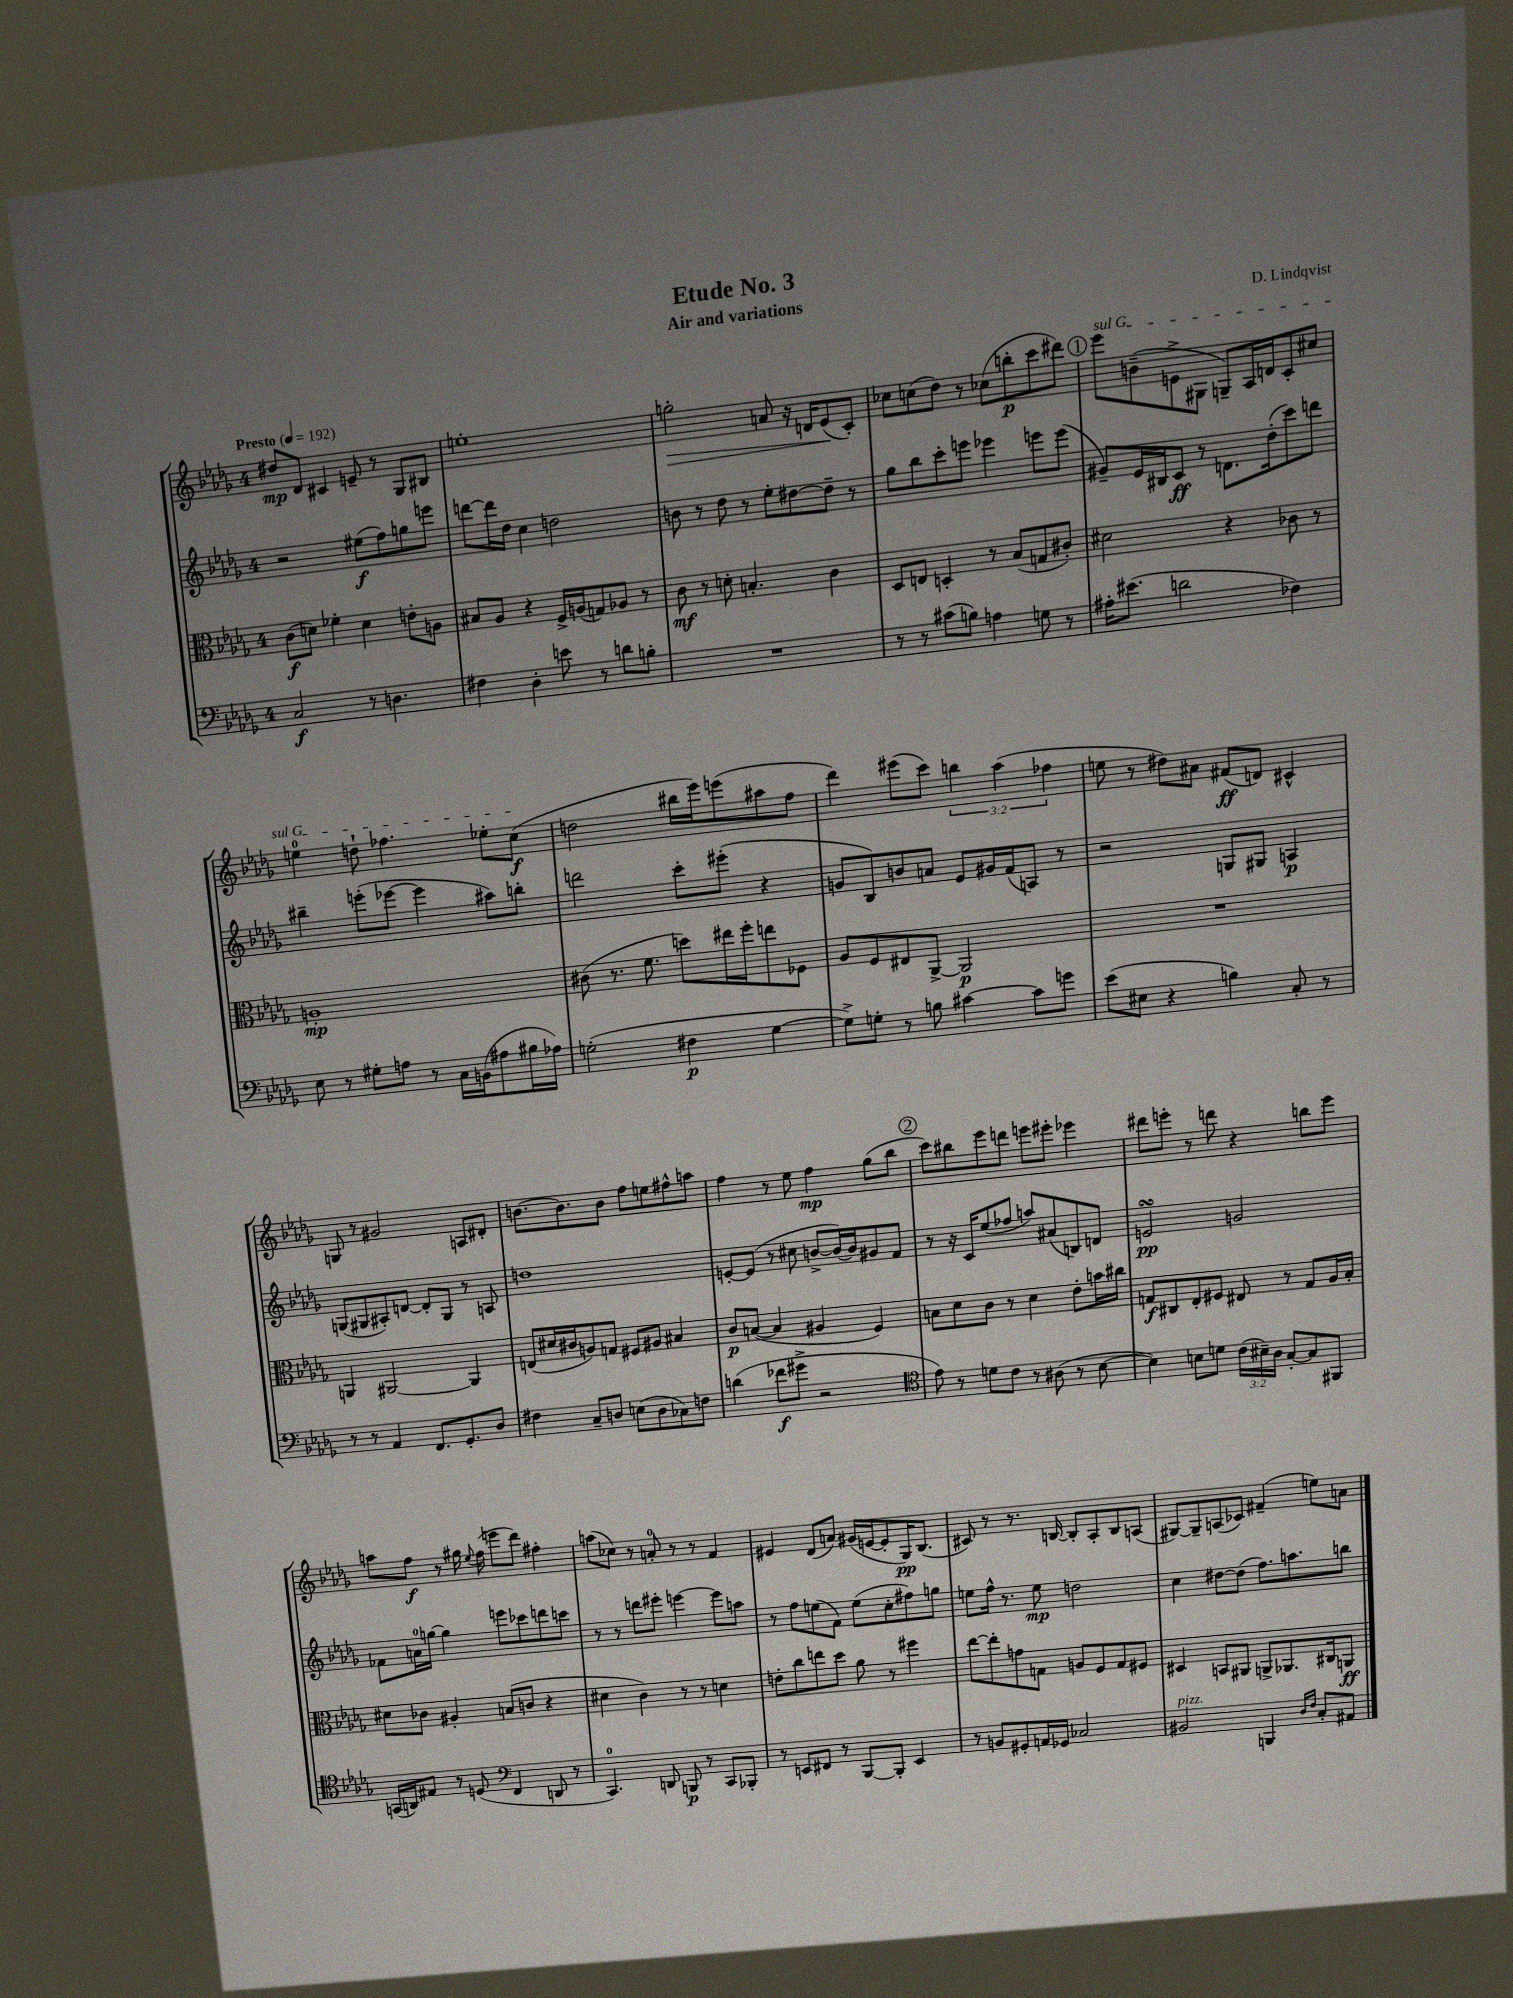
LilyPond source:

\header { title = "Etude No. 3" composer = "D. Lindqvist" subtitle = "Air and variations" }
<<
\new StaffGroup <<
\new Staff = "s0" {
    \clef treble \key des \major \once \override Staff.TimeSignature.style = #'single-digit \time 4/4 \override Staff.TupletNumber.text = #tuplet-number::calc-fraction-text \tempo "Presto" 4 = 192
    \autoBeamOff dis''8[\mp des'8] cis'4 e'8-- r8 ges8[ bis8] |
    e''1-. |
    g''2-.\> a'8 r16 d'16[ ees'8\!( c'8]-.) |
    ces''8[ c''8( des''8]) r8 ces''8[( b''8-.\p c'''8 dis'''8]) |
    \mark \markup { \circle "1" } \once \override TextSpanner.bound-details.left.text = \markup { \italic "sul G" } ees'''8[\startTextSpan b'8--( e'8-> gis8] g8[--) aes16 d'16 c'8-. cis''8] |
    e''4-0 d''8-! fes''4. ees''8[-. c''8]\f\stopTextSpan( |
    d''2 bis''16[ ees'''16) e'''8( ais''8 f''8] |
    des'''4) eis'''8[( c'''8]) \tuplet 3/2 { b''4 aes''4( fes''4 } |
    e''8 r8 dis''8[) ais'8] fis'8[\ff( d'8]) cis'4-^ |
    g8 r8 gis'2 a8[ dis'8]-. |
    b'8.[~ b'8. b'8] f''8[ e''8 fis''8-^ a''8] |
    f''4 r8 ees''8 f''4\mp ges''8[( bes''8] |
    \mark \markup { \circle "2" } c'''8[) bis''8 ees'''8 d'''8] e'''8[ eis'''8]-. ees'''4 |
    dis'''8[ e'''8]-. r8 d'''8 r4 b''8[ e'''8] |
    a''8[ f''8]\f r8 gis''16 \appoggiatura { ees''8 } f''16( e'''8[ des'''8]) fis''4-. |
    a''8[( ces''8]) r8 a'8-0-. r8 r8 f'4 |
    eis'4 des'8[( a'8]) gis'16[( e'16~ e'8-. ges16\pp) bes8.]( |
    cis'8) r8 r8. b16~ b8[-. aes8-. b8 a8]( |
    gis8[~) gis8-- a8( ces'8]) fis'4--( e''8[) a'8] \bar "|." |
}
\new Staff = "s1" {
    \clef treble \key des \major \once \override Staff.TimeSignature.style = #'single-digit \time 4/4
    \autoBeamOff r2 eis''8[\f( f''8) g''8 e'''8] |
    d'''8[~ d'''16 des''16] c''4 d''2 |
    b'8 r8 des''8 r8 ees''8[-. dis''8~ dis''8]-- r8 |
    ges''8[ bes''8 c'''8-. e'''8] ees'''4 e'''8[ e'''8]( |
    \mark \markup { \circle "1" } gis'8[--) ees'16 bis16 c'8]\ff r8 d'8.[ des''16-.( c'''8) d'''8] |
    bis''4-- e'''8[-.( ees'''8]~ ees'''4 ais''8[) b''8]-. |
    d'''2 c'''8[-. eis'''8]-.( r4 |
    g'8[ bes8) b'8 a'8] ees'8[ gis'16 f'16( a8]) r8 |
    r2 g8[ gis8] a4\p |
    g8[( gis8 ais8-.) d'8]~ d'8[-. gis8] r8 a8 |
    d''1 |
    e'8[~-. e'8]( r8 cis''8 b'8[~-> b'16~) b'16 gis'8 f'8] |
    \mark \markup { \circle "2" } r8 r16 c'16[ ees''8( fes''8] a''8[) ais'8( b8) d'8] |
    e'2\turn\pp g'2 |
    fes'8[ a'16-0 g''16]~ g''4 e'''8[ ces'''8 d'''8 c'''8] |
    r8 r8 d'''8[ eis'''8]-. e'''4~ e'''8[ a''8] |
    r8 f''8[ e''8( f'8]) e''8[( c''8-. fis''8) g''8] |
    e''8[ f''16]-^ r8. e''8\mp d''2 |
    c''4 dis''8[~ dis''8]( f''8.[) a''8. b''8] \bar "|." |
}
\new Staff = "s2" {
    \clef alto \key des \major \once \override Staff.TimeSignature.style = #'single-digit \time 4/4
    \autoBeamOff c'8[\f( d'8]) fes'4-. d'4 e'8[-. a8] |
    bis8[ aes8] r4 f16[-> a16( g8) aes8] r8 |
    c'8\mf r8 d'8-. b4.-. c'4 |
    des8[ e8] d4-. r8 bes8[( g8 cis'8]-.) |
    \mark \markup { \circle "1" } dis'2 r4 ces'8 r8 |
    a1-.\mp |
    cis'8( r8. f'8. d''8[) eis''16 f''16-. e''8 fes8] |
    aes8[ f8 eis8 aes,8]~-> aes,2\p |
    R1 |
    a,4 ais,2~ ais,4 |
    e8[( dis'16 cis'16 a8) g8] fis8[ ais8] bis4 |
    c'8[\p b8]~( b4 ais4 f4) |
    \mark \markup { \circle "2" } b8[ des'8 c'8] r8 des'4 ees'8[-. b'16 cis''16] |
    g8[\f cis8 ees8-. fis8] eis8 r8 g8[ aes16 bes16]-. |
    dis'8[ ces'8] ais4-. b8[( c'8] r4 |
    dis'4 c'4) r8 r8 d'4 |
    e'8[-. c''8 e''8 des''8] aes'8 r8 fis''4 |
    ees''8[~ ees''8-. g'8 g8] a8[ f8 g8 fis8] |
    dis4 b,8[ ais,8] a,8[-> aes,8. cis16 a,8]\ff \bar "|." |
}
\new Staff = "s3" {
    \clef bass \key des \major \once \override Staff.TimeSignature.style = #'single-digit \time 4/4 \override Staff.TupletNumber.text = #tuplet-number::calc-fraction-text
    \autoBeamOff c2\f r8 d4. |
    fis4 des4-. e'8 r8 d'8[ b8]-. |
    R1 |
    r8 r8 cis'8[( b8]) a4 g8 r8 |
    \mark \markup { \circle "1" } ais16[-. eis'8.]( d'2 fes4) |
    ees8 r8 gis8[-. a8] r8 c16[ b,16( ais8 bis16 aes16]) |
    g2-.( fis4\p g4~ |
    g8[->) g8]-. r8 b8 cis'4~ cis'8[ g'8] |
    ees'8[( eis8] r4 b4) c8-. r8 |
    r8 r8 aes,4 f,8.[ ges,8.-. des8] |
    fis4 c8[-- d8] e8[( d8 ces8) f8] |
    d'4( fes'8[\f gis'8]-> r2 |
    \mark \markup { \circle "2" } \clef tenor ees'8) r8 d'8[ c'8] r8 ais8( r8 bes8~ |
    bes4) b8[ d'8] \tuplet 3/2 { c'16[( bis16--) aes16] } ges8[~-. ges8 fis,8] |
    g,16[( a,16) eis8] r8 d8( \clef bass f,4 d,8 r8 |
    c,4.-0) d,8 b,,8\p r8 c,8[ bes,,8]-. |
    r8 e,8[ fis,8] r8 bes,,8[~ bes,,8]-. e,4 |
    r8 b,8[ gis,8-. a,16 ges,16] ces2 |
    bis,2^\markup { \italic "pizz." } b,,4 \grace { des16[ f16] } c8[-. ais,8] \bar "|." |
}
>>
>>
\layout { \context { \Score \remove "Bar_number_engraver" } }
